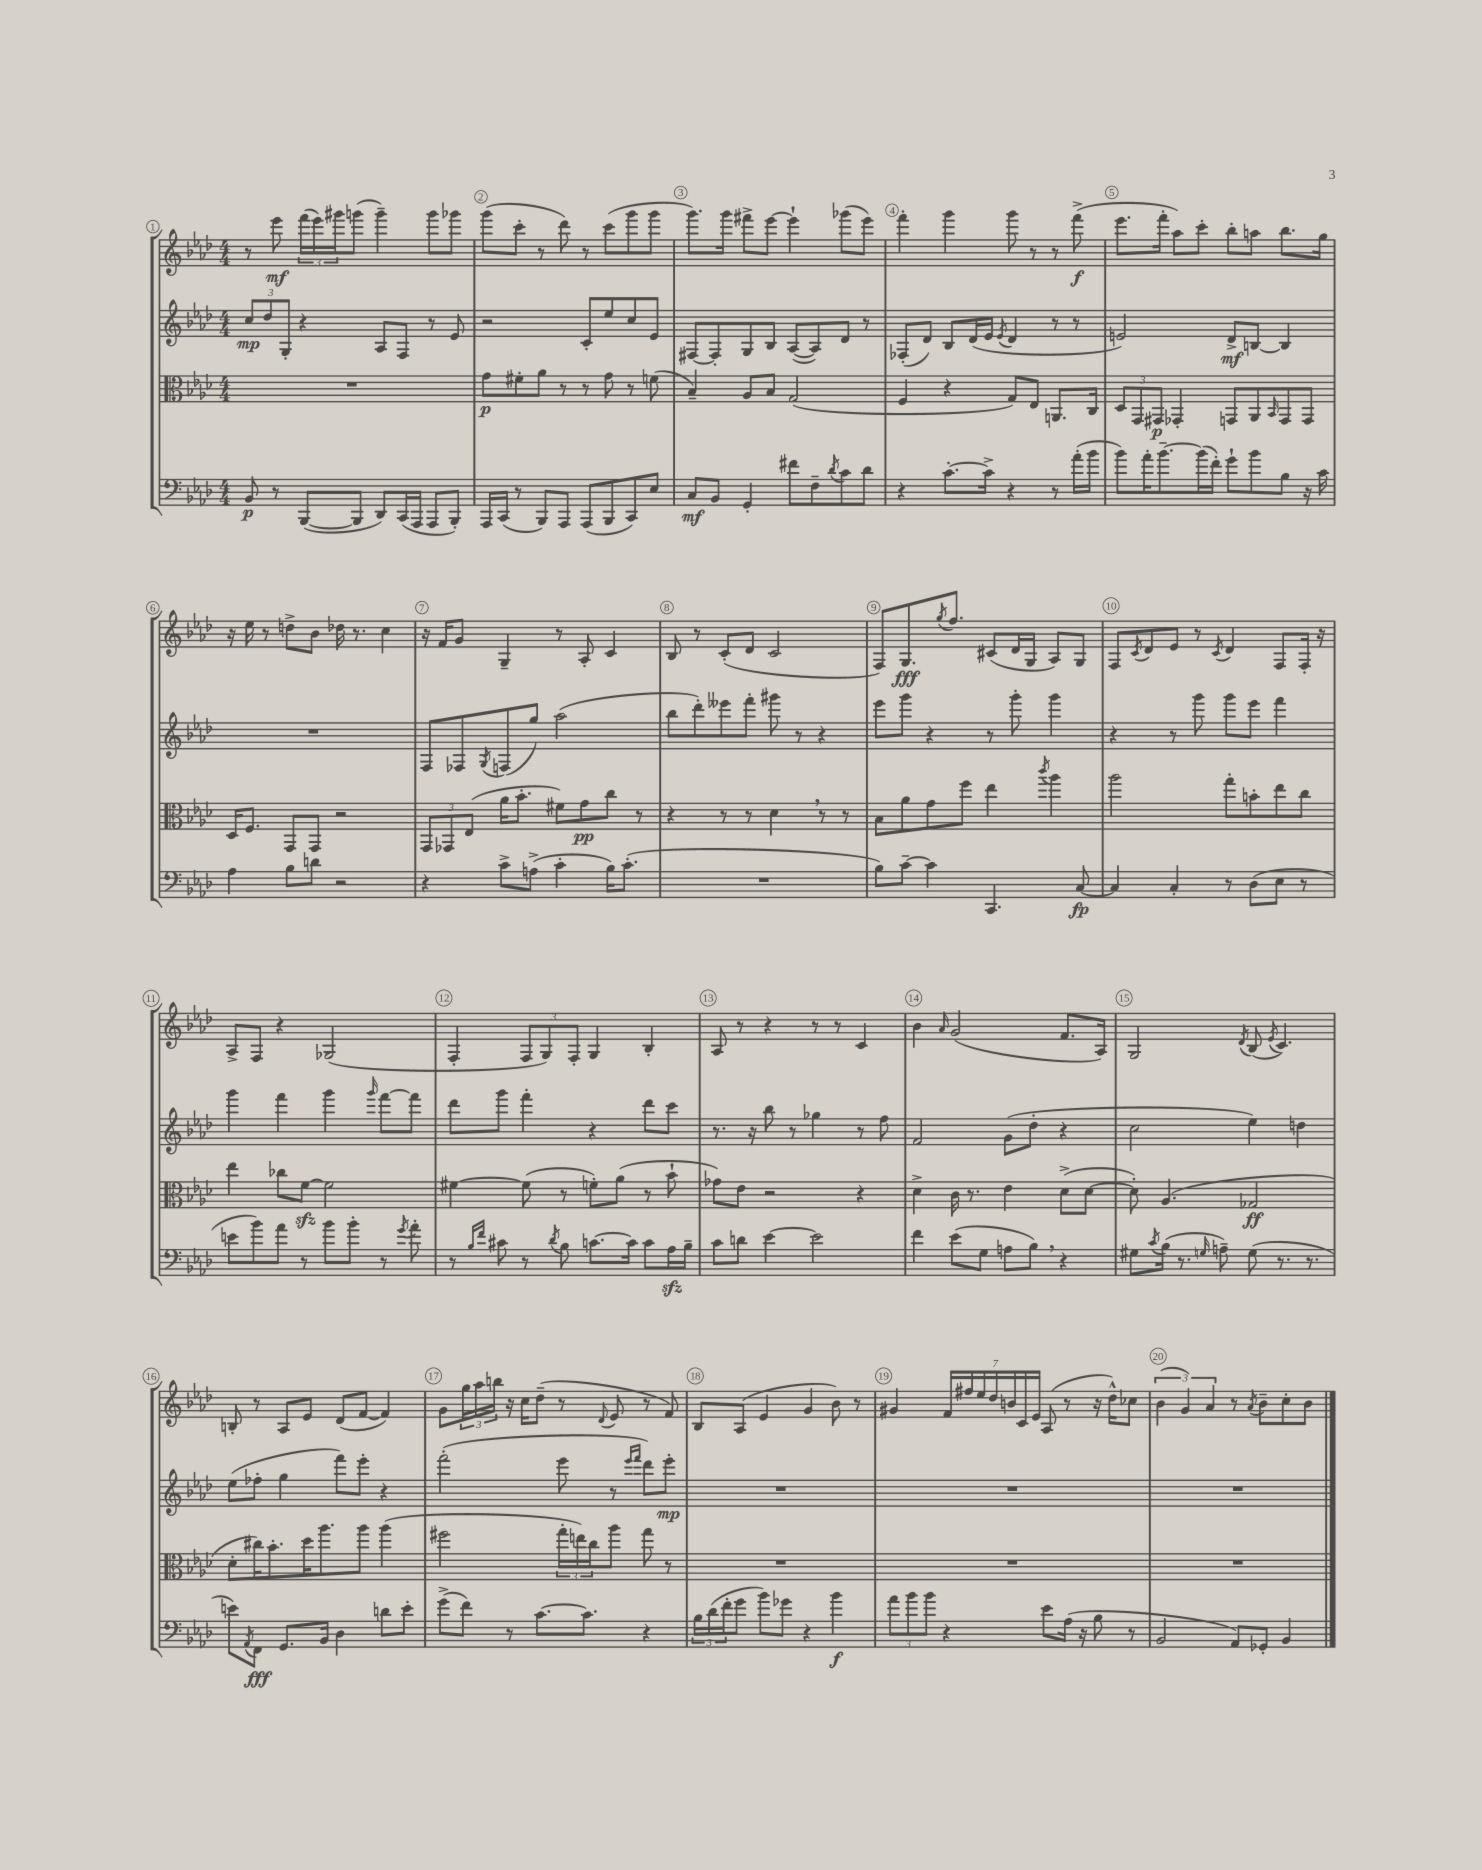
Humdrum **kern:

**kern	**kern	**kern	**kern
*staff4	*staff3	*staff2	*staff1
*clefF4	*clefC3	*clefG2	*clefG2
*k[b-e-a-d-]	*k[b-e-a-d-]	*k[b-e-a-d-]	*k[b-e-a-d-]
*M4/4	*M4/4	*M4/4	*M4/4
8BB-/	1r	12cc/L	8r
.	.	12dd-/	.
8r	.	.	8eee-\
.	.	12G'/J	.
([8BBB-/L	.	4r	(24fff\LL
.	.	.	24eee-\)
.	.	.	24ggg#\J
8BBB-/]J	.	.	(8ggg\J
8DD-/L)	.	8A-/L	4ggg~\)
(16CC/L	.	8F/J	.
16AAA-/JJ	.	.	.
8AAA-/L	.	8r	8ggg\L
8BBB-'/J)	.	8e-/	8ggg-\J
=	=	=	=
16AAA-/LL	8g\L	2r	(8ggg\L
(16CC/JJ	.	.	.
8r	8f#'\	.	8ccc'\J
8BBB-/L)	8a-\J	.	8r
8AAA-/J	8r	.	8ddd-\)
(8AAA-/L	8r	8c'/L	8r
8BBB-/	8g\	8ee-/	(8ccc\L
8CC/)	8r	8cc/	8ggg\
8E-/J	(8f\	8e-/J	8ggg\J
=	=	=	=
8C/L	4B-~/)	[8F#/L	8.ggg\L)
8BB-/J	.	8F#'/]	.
.	.	.	16ggg\Jk
4GG'/	8A-/L	8G/	8fff#^\L
.	8B-/J	8B-/J	[8eee-\J
8f#\L	(2G/	([8A-/L	4eee-`\]
8F~\	.	8A-/])	.
8qd-/	.	.	.
8c\	.	8d-/J	(8ggg-\L
8d-\J	.	8r	8eee-\J)
=	=	=	=
4r	4F/	(8F-'/L	4fff'\
.	.	8d-/J)	.
[8.c'\L	4r	8B-/L	4ggg\
.	.	(16d-/L	.
16c^\]Jk	.	16e-/JJ	.
.	.	8qe-/	.
4r	8G/L)	4d-/	8ggg\
.	8E-/J	.	8r
8r	8.AA/L	8r	8r
(16a-'\LL	.	8r	(8fff^\
16b-\JJ	16C/Jk	.	.
=	=	=	=
8b-\L)	12D-/L	2e/)	8.eee-\L
.	12GG/	.	.
16a-'\K	.	.	.
.	12GG#/J	.	.
[8.b-~\	.	.	16fff'\Jk
.	4GG-'/	.	8aa-\L)
(16b-\]L	.	.	8ccc'\J
16f'\JJ)	.	.	.
8g`\L	8GG/L	8d-^/L	8bb-'\L
8b-\	8AA-/	[8B/J	8aa\J
.	16qqBB-/	.	.
8B-\J	8GG/	4B/]	8.bb-\L
16r	8GG/J	.	.
16c\	.	.	16gg\Jk
=	=	=	=
4A-\	16D-/LK	1r	16r
.	8.F/J	.	16ee-\
.	.	.	8r
8B-\L	8GG/L	.	8dd^\L
8d\J	8GG/J	.	8b-\J
2r	2r	.	16dd-\
.	.	.	8.r
.	.	.	4cc\
=	=	=	=
4r	12GG/L	8F/L	16r
.	.	.	16f/LK
.	12GG-/	.	.
.	.	8F-/	8g/J
.	(12E-/J	.	.
.	.	8qG/	.
8c^\L	16a-\LK	(8F/	4G~/
.	8.b-'\J	.	.
(8A^\J	.	8gg/J)	.
4c'\	8f#\L)	(2aa-\	8r
.	8g\	.	8A-'/
16B-\LK)	8cc\J	.	4c/
(8.c'\J	.	.	.
.	8r	.	.
=	=	=	=
1r	4r	8bb-\L	8B-/
.	.	8ddd-'\)	8r
.	8r	8eee--\	(8c'/L
.	8r	8fff'\J	8d-/J
.	4d-\	8ggg#\	2c/
.	.	8r	.
.	8r	4r	.
.	8r	.	.
=	=	=	=
8B-\L)	8B-\L	8eee-\L	8F/L)
[8c~\J	8a-\	8ggg\J	8.G/
4c\]	8g\	4r	.
.	.	.	8qgg/
.	.	.	8.ff/J
.	8ff\J	.	.
4.CC/	4ee-\	8r	(8c#/L
.	.	8ggg'\	16d-/L
.	.	.	16G/JJ
.	8qccc/	.	.
.	4aa-\	4ggg\	8A-/L)
[8C/	.	.	8G/J
=	=	=	=
4C/]	2aa-\	4r	8F/L
.	.	.	8qc/
.	.	.	8d-/
4C'/	.	8r	8e-/J
.	.	8ggg\	8r
.	.	.	8qc/
8r	8gg'\L	8ggg\L	4d-/
(8D-\L	8b'\	8eee-\J	.
8E-\J	8ee-\	4fff\	8F/L
8r	8cc\J	.	16F'/Jk
.	.	.	16r
=	=	=	=
8e\L	4ee-\	4ggg\	8A-^/L
8b-\)	.	.	8F/J
8a-\J	8cc-\L	4fff\	4r
8r	[8f\J	.	.
8b-\L	2f\]	4ggg\	(2G-/
8b-'\J	.	.	.
.	.	16qqggg/	.
8r	.	[8fff\L	.
8qg/	.	.	.
8a-'\	.	8fff\]J	.
=	=	=	=
8r	[4f#\	8ddd-\L	4F'/
16qqB-/LL	.	.	.
16qqf/JJ	.	.	.
8c#\	.	8ggg\J	.
8r	(8f#\]	4fff'\	12F/L
.	.	.	12G/)
8qd-/	.	.	.
8B-\	8r	.	.
.	.	.	12F'/J
[8.c\L	8f'\L)	4r	4G/
.	(8a-\J	.	.
16c\]Jk	.	.	.
8c\L	8r	8ddd-\L	4B-'/
16A-\L	8b-`\	8ccc\J	.
16B-~\JJ	.	.	.
=	=	=	=
8c\L	8g-\L)	8.r	8A-/
8d\J	8e-\J	.	8r
.	.	16r	.
[4e-\	2r	8bb-\	4r
.	.	8r	.
2e-\]	.	4gg-\	8r
.	.	.	8r
.	4r	8r	4c/
.	.	8ff\	.
=	=	=	=
4f\	4d-^\	2f/	4b-\
.	.	.	16qqa-/
(8e-\L	16c\	.	(2g/
.	8.r	.	.
8G\J	.	.	.
8A\L	4e-\	(8g\L	.
8B-\J)	.	8dd-'\J	.
4r	(8d-^\L	4r	8.f/L
.	[8d-\J	.	.
.	.	.	16A-/Jk)
=	=	=	=
8G#\L	8d-'\])	2cc\	2G/
8qc/	.	.	.
(16B-\Jk	(4.A-/	.	.
8.r	.	.	.
16qqG/	.	.	.
8A~\)	.	.	.
.	.	.	8qd-/
(8G\	2G-/	4ee-\)	(8B-/
.	.	.	8qe-/
8.r	.	.	4.c/)
.	.	4dd\	.
8.r	.	.	.
=	=	=	=
8e\L)	8d-'\L	(8ee-\L	8B'/
8qAA-/	.	.	.
8FF\J	16cc#\K)	8ff-'\J	8r
.	8.b-'\	.	.
8.GG/L	.	4gg\	8A-/L
.	16dd-\K	.	8e-/J
16BB-/Jk	8.aa-\	.	.
4D-\	.	8fff\L)	(8d-/L
.	8aa-\J	8eee-'\J	[8f/J
8d\L	(4aa-\	4r	4f/])
8e'\J	.	.	.
=	=	=	=
(8g^\L	2ff#\	(2fff'\	8g\L
8f\J)	.	.	24gg\L
.	.	.	24aa-\
.	.	.	24bb\JJ
8r	.	.	16r
.	.	.	16cc\LK
[8.c\L	.	.	(8dd-~\J
.	24gg'\LL	8eee-\	8r
.	24ee\)	.	.
8.c\]J	.	.	.
.	24cc\J	.	.
.	.	.	8qqd-/
.	8aa-\J	8r	8e-/
.	.	16qqeee-/LL	.
.	.	16qqfff/JJ	.
4r	8gg\	8ddd-\L)	8r
.	8r	8eee-'\J	8f/)
=	=	=	=
24B-\LL	1r	1r	8B-/L
(24d-\	.	.	.
24f'\J	.	.	.
8g\J	.	.	(8A-/J
8b-\L)	.	.	4e-/
8g-\J	.	.	.
4r	.	.	4g/
4b-\	.	.	8b-\)
.	.	.	8r
=	=	=	=
12a-\L	1r	1r	4g#/
12b-\	.	.	.
12b-\J	.	.	.
4r	.	.	28f/LL
.	.	.	28ff#/
.	.	.	28ee-/
.	.	.	28dd-/
.	.	.	28b/
.	.	.	28c/
.	.	.	28e-/JJ
8e-\L	.	.	(8A-/
(16A-\Jk	.	.	8r
16r	.	.	.
8B-\	.	.	16r
.	.	.	16dd-^^\LK)
8r	.	.	8cc-\J
=	=	=	=
2BB-/	1r	1r	(6b-\
.	.	.	6g/)
.	.	.	6a-/
8AA-/L)	.	.	8r
.	.	.	8qa-/
8GG-'/J	.	.	8b-~\L
4BB-/	.	.	8cc'\
.	.	.	8b-\J
==	==	==	==
*-	*-	*-	*-
